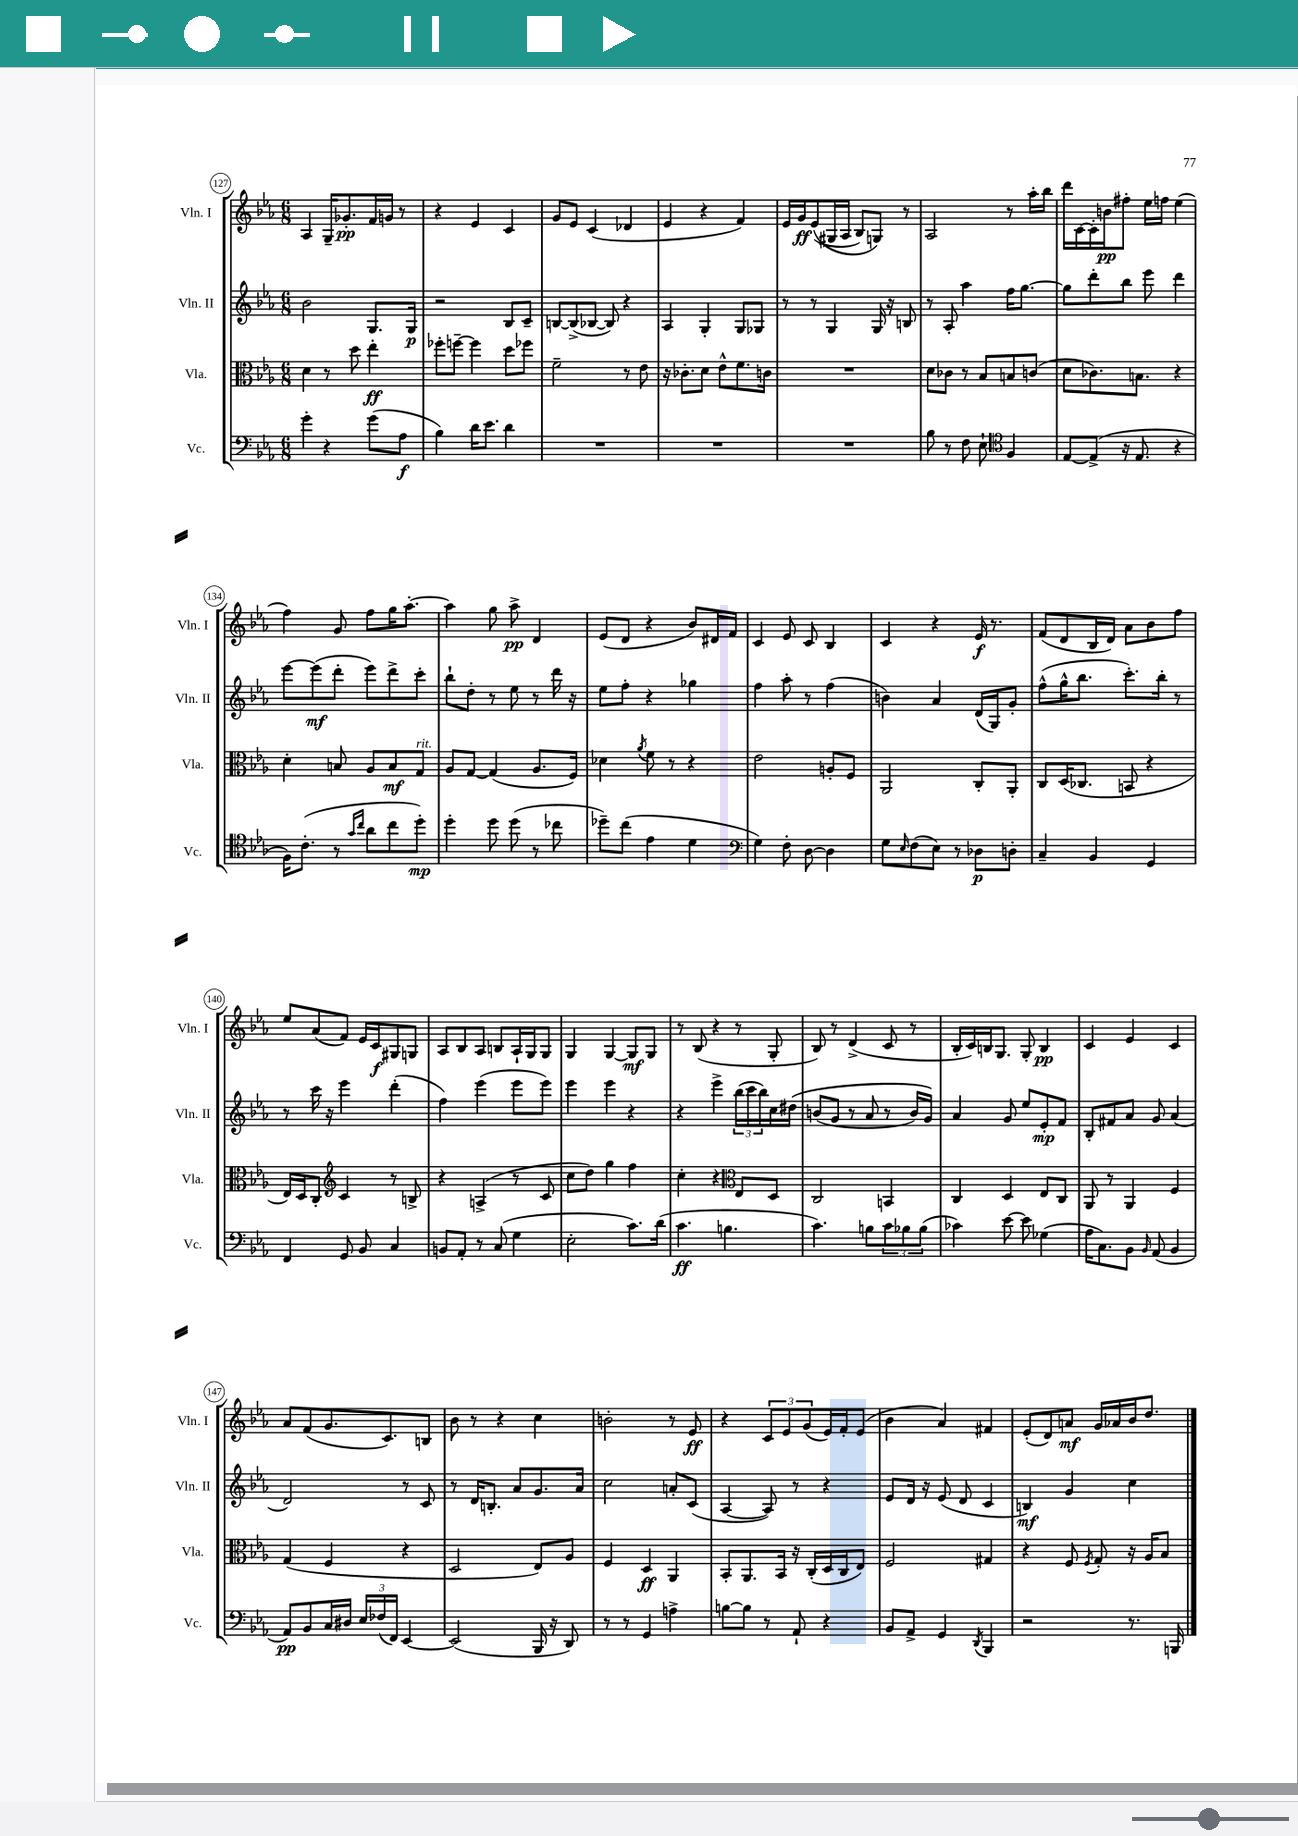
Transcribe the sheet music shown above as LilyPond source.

<<
\new StaffGroup <<
\new Staff = "s0" \with { instrumentName = "Vln. I" shortInstrumentName = "Vln. I" } {
    \clef treble \key ees \major \numericTimeSignature \time 6/8
    aes4 g16-- ges'8.-.\pp f'16 g'16 r8 |
    r4 ees'4 c'4 |
    g'8 ees'8 c'4( des'4 |
    ees'4 r4 f'4) |
    ees'16 g'16\ff ees'8(\( gis16 aes16 bes8) g8\) r8 |
    aes2 r8 aes''16-. bes''16 |
    d'''16 c'16~ c'16-. b'16\pp fis''8-. ees''16 f''16 ees''4( |
    f''4) g'8 f''8 g''16 aes''8.~-. |
    aes''4 g''8 aes''8->\pp d'4 |
    ees'8( d'8 r4 bes'8) dis'16 f'16 |
    c'4 ees'8 c'8 bes4 |
    c'4 r4 ees'16\f r8. |
    f'8( d'8 bes16 d'16) aes'8 bes'8 f''8 |
    ees''8 aes'8( f'8) ees'16 c'16\f gis8 g8 |
    aes8 bes8 aes8 b8 aes16-! g16 g8 |
    g4 g4~ g8\mf g8 |
    r8 bes8( r4 r8 g8-. |
    bes8) r8 d'4->( c'8 r8 |
    bes16-. c'16) b16 g8. g8-. b4\pp |
    c'4 ees'4 c'4 |
    aes'8 f'8( g'8. c'8.) b8 |
    bes'8 r8 r4 c''4 |
    b'2-. r8 ees'8\ff |
    r4 \tuplet 3/2 { c'8 ees'8 g'8( } ees'16) f'16-. ees'8( |
    bes'4 aes'4) fis'4 |
    ees'8-.( d'8) a'8\mf g'16 aes'16 bes'16 d''8. \bar "|." |
}
\new Staff = "s1" \with { instrumentName = "Vln. II" shortInstrumentName = "Vln. II" } {
    \clef treble \key ees \major \numericTimeSignature \time 6/8
    bes'2 g8. g16\p |
    r2 bes8 c'8-- |
    b8~ b8->( bes8~ bes8) r4 |
    aes4 g4-. g8 ges8 |
    r8 r8 g4 g16 r16 b8 |
    r8 aes8-. aes''4 f''16 g''8.~ |
    g''8 d'''8-. bes''8 ees'''8 d'''4 |
    ees'''8~ ees'''8\mf( d'''8-. ees'''8) d'''8-> c'''8-. |
    bes''8-! d''8-. r8 ees''8 r8 d'''16 r16 |
    ees''8 f''8-. r4 ges''4 |
    f''4 aes''8-. r8 f''4( |
    b'4) aes'4 d'16( g16) g'8-. |
    f''8-^( g''16-^ bes''8. c'''8.-.) bes''16-. r8 |
    r8 c'''16 r16 ees'''4 d'''4-.( |
    f''4) ees'''4( ees'''8 ees'''8) |
    ees'''4 ees'''4 r4 |
    r4 ees'''4-> \tuplet 3/2 { bes''16( c'''16 bes''16) } c''16 dis''16\( |
    b'8( g'8 r8 aes'8 r8 b'16) g'16\) |
    aes'4 g'8 ees''8 ees'8-.\mp f'8 |
    bes8-. fis'8 aes'8 g'8 aes'4( |
    d'2) r8 c'8 |
    r8 d'16 b8.-. aes'8 g'8. aes'16 |
    c''2 a'8-. c'8( |
    aes4~ aes8) r8 r4 |
    ees'8 d'16 r16 ees'8( d'8 c'4 |
    b4\mf) g'4 c''4 \bar "|." |
}
\new Staff = "s2" \with { instrumentName = "Vla." shortInstrumentName = "Vla." } {
    \clef alto \key ees \major \numericTimeSignature \time 6/8
    d'4 r8 d''8 ees''4-.\ff |
    fes''8-. f''8~-- f''4 d''8 fes''8 |
    f'2-- r8 ees'8 |
    r16 ces'8.-. d'8 ees'8-^ f'8. c'16 |
    R2. |
    d'8 ces'8 r8 bes8 b8 c'8( |
    d'8 ces'8.) b8. r4 |
    d'4-. b8 aes8 b8\mf g8^\markup { \italic "rit." } |
    aes8 g8~ g4( aes8. f16) |
    des'4 \acciaccatura { aes'8 } f'8 r8 r4 |
    ees'2 a8-. f8 |
    aes,2 c8-. aes,8-. |
    c8 d16( ces8. b,8 r4 |
    ees16) d16 c8-. \clef treble c'4 r8 b8-> |
    r4 a4->( r8 c'8 |
    c''8 d''8) g''4 f''4 |
    c''4-. r4 \clef alto ees8 d8 |
    c2 b,4 |
    c4 d4 ees8 c8 |
    aes,8 r8 aes,4 f4 |
    g4( f4 r4 |
    d2 ees8) aes8 |
    f4 d4\ff aes,4 |
    bes,8-. aes,8. bes,16 r16 c16-.( d16 c16 ees8) |
    f2 gis4 |
    r4 f8 \acciaccatura { f8 } g8-. r16 aes16 bes8 \bar "|." |
}
\new Staff = "s3" \with { instrumentName = "Vc." shortInstrumentName = "Vc." } {
    \clef bass \key ees \major \numericTimeSignature \time 6/8
    g'4-. r4 g'8( aes8\f |
    bes4) d'16 ees'8. d'4 |
    R2. |
    R2. |
    R2. |
    bes8 r8 f8 ees8-! \clef tenor f4 |
    ees8~ ees8->( r16 ees8. r4 |
    f16) c'8.-.( r8 \grace { g'16 c''16 } aes'8 c''8 d''8-.\mp) |
    d''4-. d''8 d''8( r8 ces''8 |
    des''8--) c''8( ees'4 d'4 |
    \clef bass g4) f8-. d8~ d4 |
    g8 \grace { ees16 } f8( ees8) r8 des8\p d8-. |
    c4-- bes,4 g,4 |
    f,4 g,8 bes,8 c4 |
    b,8 aes,8-. r8 c8( g4 |
    ees2-. c'8.) d'16( |
    c'4.\ff b4. |
    c'4.) b8 \tuplet 3/2 { c'8 bes8 bes8( } |
    ces'4) ees'8~ ees'8 ges4( |
    aes16 c8.) bes,8 \grace { bes,16 } aes,8( bes,4 |
    aes,8\pp) bes,8 c16 dis16 \tuplet 3/2 { ees16 fes16( f,16) } ees,4~ |
    ees,2( bes,,16 r16 d,8) |
    r8 r8 g,4 a4-> |
    b8~ b8 r8 aes,8-! r4 |
    bes,8 aes,8-> g,4 \acciaccatura { d,8 } bes,,4 |
    r2 r8. b,,16 \bar "|." |
}
>>
>>
\layout { \context { \Score currentBarNumber = #127 \override BarNumber.stencil = #(make-stencil-circler 0.1 0.3 ly:text-interface::print) } }
